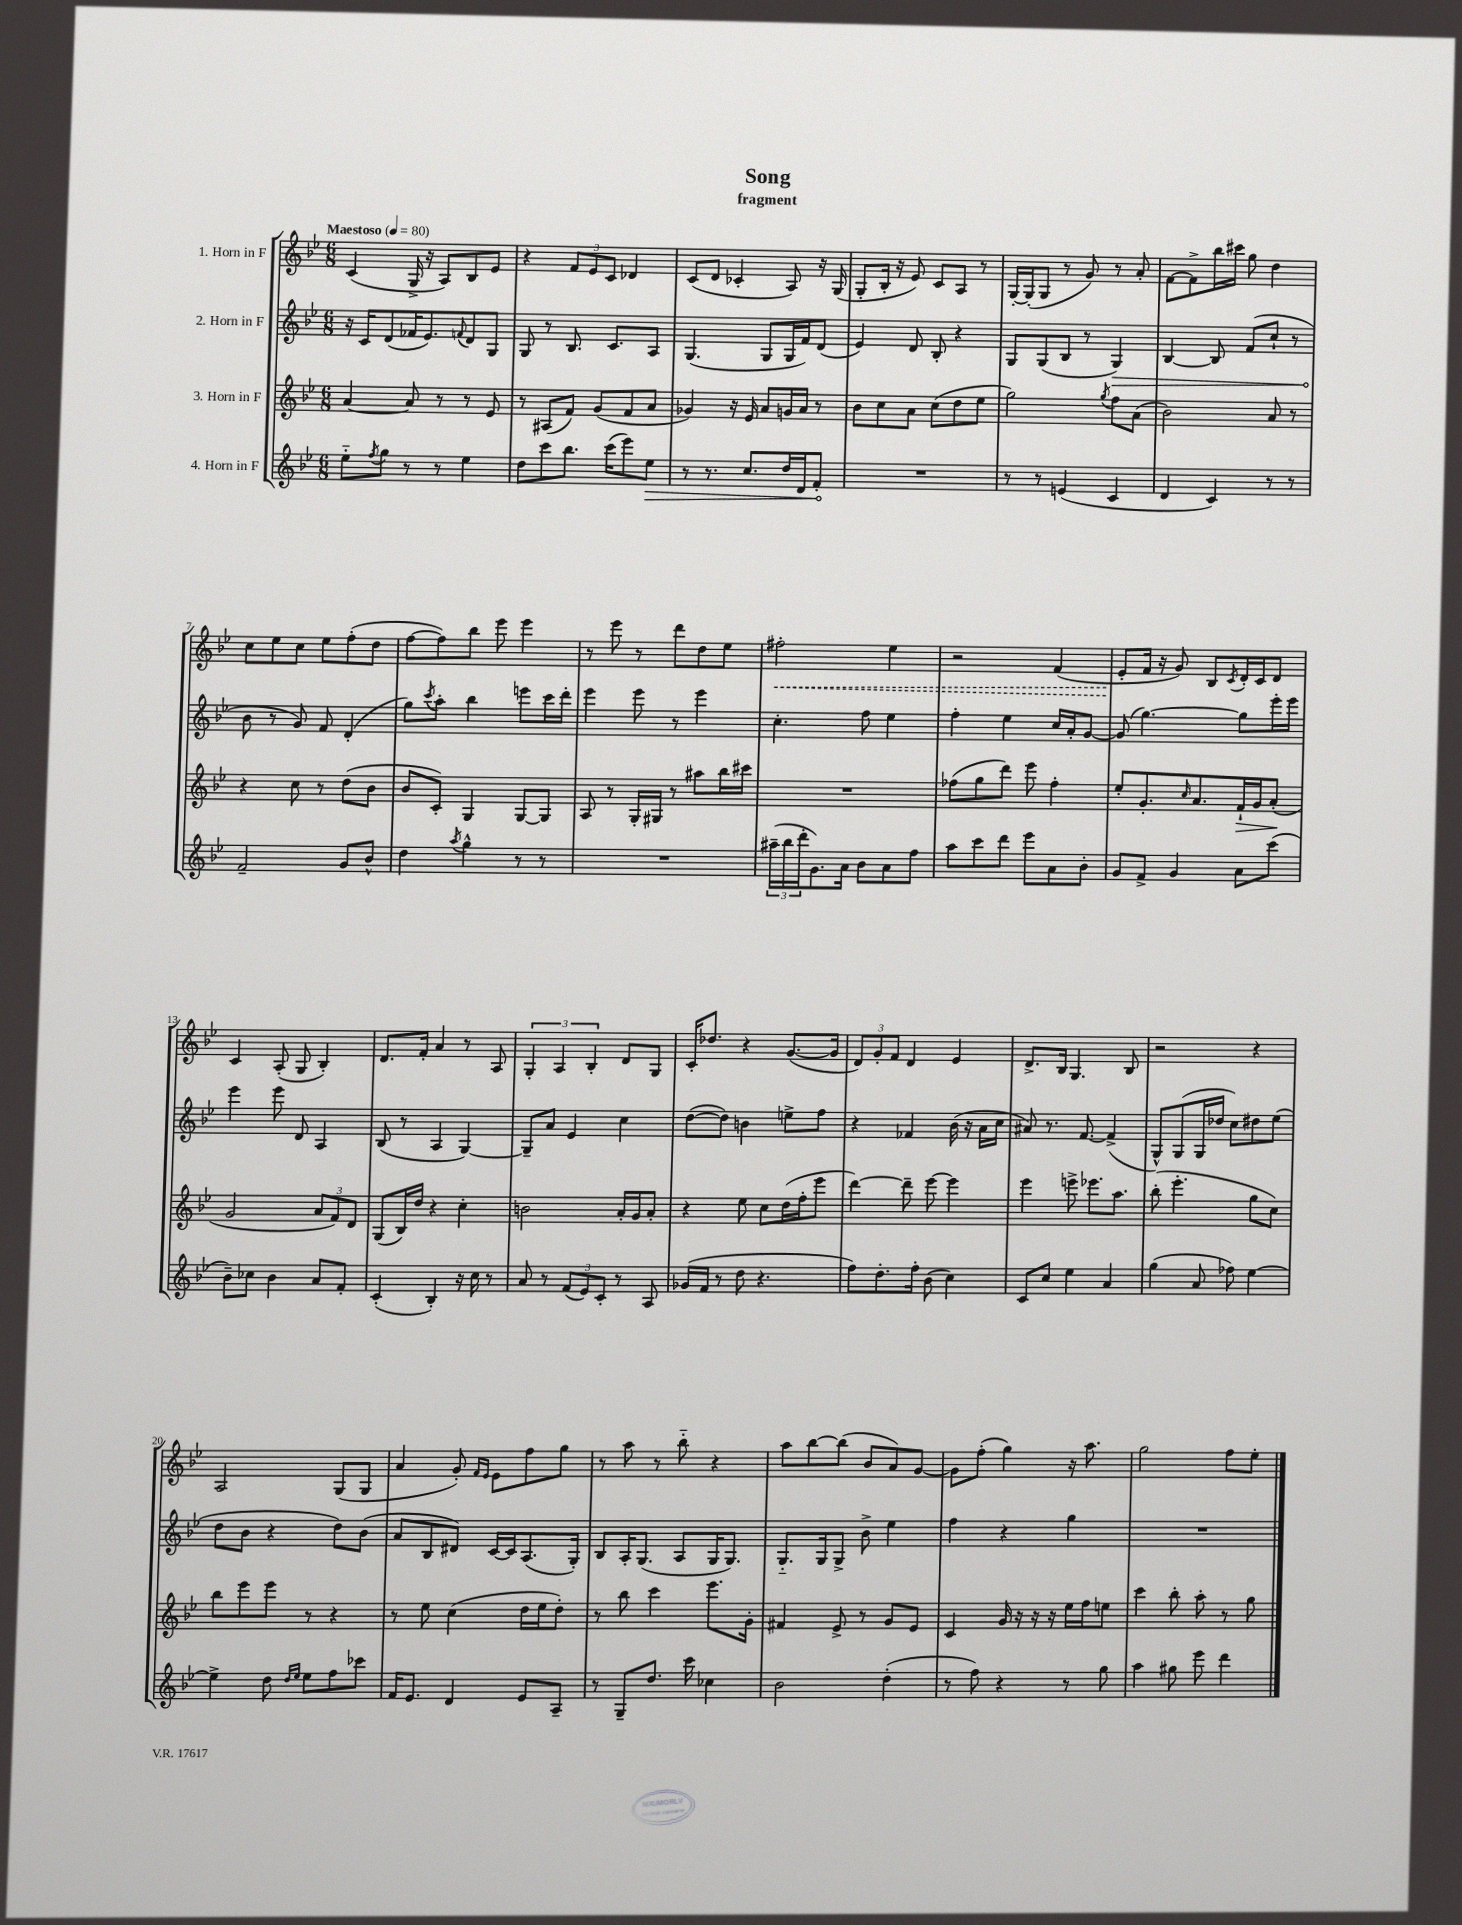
\header { title = "Song" subtitle = "fragment" }
<<
\new StaffGroup <<
\new Staff = "s0" \with { instrumentName = "1. Horn in F" } {
    \clef treble \key bes \major \numericTimeSignature \time 6/8 \tempo "Maestoso" 4 = 80
    c'4( g16-> r16 a8) bes8 ees'8 |
    r4 \tuplet 3/2 { f'8 ees'8 c'8 } des'4 |
    c'8( d'8 ces'4-. a8) r16 g16( |
    g8-. bes16-. r16 ees'8) c'8 a8 r8 |
    g16~-. g16-.( g8 r8 g'8) r8 a'8-. |
    f'8~ f'8-> bes''16 cis'''16 g''8 d''4 |
    c''8 ees''8 c''8 ees''8 f''8-.( d''8 |
    f''8~ f''8) bes''8 ees'''8 ees'''4 |
    r8 ees'''8 r8 d'''8 d''8 ees''8 |
    \once \override Hairpin.style = #'dashed-line fis''2-.\< ees''4 |
    r2 f'4( |
    ees'8-.\! f'16 r16 g'8) bes8 \acciaccatura { c'8 } d'16-. c'16 d'8 |
    c'4 a8-.( g8 bes4-.) |
    d'8. f'16-. a'4 r8 a8 |
    \tuplet 3/2 { g4-. a4 bes4-. } d'8 g8 |
    c'16-. des''8. r4 g'8.~( g'16 |
    \tuplet 3/2 { d'8) g'8-. f'8 } d'4 ees'4 |
    d'8.-> bes16 g4. bes8 |
    r2 r4 |
    a2 g8( g8 |
    a'4 g'8-.) \grace { f'16 ees'16 } ees'8 f''8 g''8 |
    r8 a''8 r8 bes''8-_ r4 |
    a''8 bes''8~ bes''8( bes'8 a'8) g'8~ |
    g'8 f''8-.( g''4) r16 a''8. |
    g''2 f''8 ees''8-. \bar "|." |
}
\new Staff = "s1" \with { instrumentName = "2. Horn in F" } {
    \clef treble \key bes \major \numericTimeSignature \time 6/8
    r16 c'16 d'8( fes'16 ees'8.) \appoggiatura { f'8 } d'8 g8 |
    g8 r8 bes8. c'8. a8 |
    g4.( g8 g16 f'16) d'8( |
    ees'4) d'8 bes8-. r4 |
    g8 g8( bes8 r8 \once \override Hairpin.circled-tip = ##t g4\>) |
    bes4~ bes8 f'8( c''8-! r8 |
    bes'8\! r8 g'8) f'8 d'4-.( |
    g''8) \acciaccatura { c'''8 } a''8-. bes''4 e'''8 c'''16 d'''16-. |
    ees'''4 ees'''8 r8 ees'''4 |
    c''4.-. f''8 ees''4 |
    f''4-. ees''4 c''16 a'16-. g'8~ |
    g'8( g''4.~) g''8 ees'''16-. ees'''16 |
    ees'''4 ees'''8 d'8 a4 |
    bes8( r8 a4 g4~) |
    g8-- a'8 ees'4 c''4 |
    d''8~( d''8) b'4 e''8-> f''8 |
    r4 fes'4 bes'16( r16 a'16 c''16 |
    ais'8) r8. f'8.~ f'4->( |
    g8-^) g8( g16 des''16 c''8) dis''8 ees''8( |
    d''8 bes'8 r4 d''8) bes'8( |
    a'8 bes8 dis'8) c'16~ c'16 a8.( g16-.) |
    bes8 a16-. g8.( a8 g16 g8.) |
    g8.-_ g16 g8-> bes'8-> ees''4 |
    f''4 r4 g''4 |
    R2. \bar "|." |
}
\new Staff = "s2" \with { instrumentName = "3. Horn in F" } {
    \clef treble \key bes \major \numericTimeSignature \time 6/8
    a'4~ a'8 r8 r8 ees'8 |
    r8 ais8( f'8) g'8( f'8 a'8 |
    ges'4) r16 ees'16 a'8 g'16 a'16 r8 |
    bes'8 c''8 a'8 c''8( d''8 ees''8 |
    g''2) \acciaccatura { g''8 } f''8 a'8( |
    bes'2) a'8 r8 |
    r4 c''8 r8 d''8( bes'8 |
    bes'8 c'8-.) g4 g8~ g8 |
    a8 r8 g16-. gis16 r8 ais''8 bes''16 cis'''16 |
    R2. |
    fes''8( g''8 d'''8) ees'''8 fes''4-. |
    ees''8-. g'8.-. \grace { c''16 } a'8. f'16-!\> g'16 a'8-.\!( |
    g'2 \tuplet 3/2 { a'8 f'8) d'8 } |
    g8( bes16) d''16 r4 c''4-. |
    b'2 a'16-. g'16 a'8-. |
    r4 ees''8 c''8 d''16( f''16-. ees'''8 |
    d'''4~) d'''8-- ees'''8~ ees'''4 |
    ees'''4 e'''8-> ees'''8. a''8. |
    bes''8-.( ees'''4.-. g''8 c''8) |
    bes''8 ees'''8 ees'''8 r8 r4 |
    r8 ees''8 c''4( d''16 ees''16 d''8-.) |
    r8 bes''8 c'''4 ees'''8. g'16-. |
    fis'4 ees'8-> r8 g'8 ees'8 |
    c'4 g'16 r16 r16 r16 ees''16 f''16 e''8 |
    c'''4 bes''8-. a''8-. r8 g''8 \bar "|." |
}
\new Staff = "s3" \with { instrumentName = "4. Horn in F" } {
    \clef treble \key bes \major \numericTimeSignature \time 6/8
    ees''8-_ \acciaccatura { f''8 } g''8 r8 r8 ees''4 |
    d''8 c'''8 bes''8. c'''16( ees'''8) \once \override Hairpin.circled-tip = ##t ees''8\> |
    r8 r8. c''8. d''16 d'16 f'8-.\! |
    R2. |
    r8 r8 e'4( c'4 |
    d'4 c'4) r8 r8 |
    f'2-- g'8 bes'8-^ |
    d''4 \acciaccatura { a''8 } g''4-^ r8 r8 |
    R2. |
    \tuplet 3/2 { ais''16--( bes''16 d'''16-. } g'8.) a'16 bes'8 a'8 f''8 |
    a''8 c'''8 d'''8 ees'''8 a'8 bes'8-. |
    g'8 f'8-> g'4 a'8 c'''8( |
    bes'8--) ces''8 bes'4 a'8 f'8-. |
    c'4-.( bes4-.) r16 c''16 r8 |
    a'8 r8 \tuplet 3/2 { f'8( ees'8) c'8-. } r8 a8 |
    ges'16( f'16 r8 d''8 r4. |
    f''8) d''8.-. f''16-. bes'8( c''4) |
    c'8 c''8 ees''4 a'4 |
    g''4( a'8 fes''8) ees''4~ |
    ees''4-> d''8 \grace { d''16 ees''16 } ees''8 f''8 ces'''8 |
    f'16 ees'8. d'4 ees'8 a8-- |
    r8 g8-- d''8. c'''16 ces''4 |
    bes'2 d''4-.( |
    r8 f''8) r4 r8 g''8 |
    a''4 gis''8 ees'''8 d'''4 \bar "|." |
}
>>
>>
